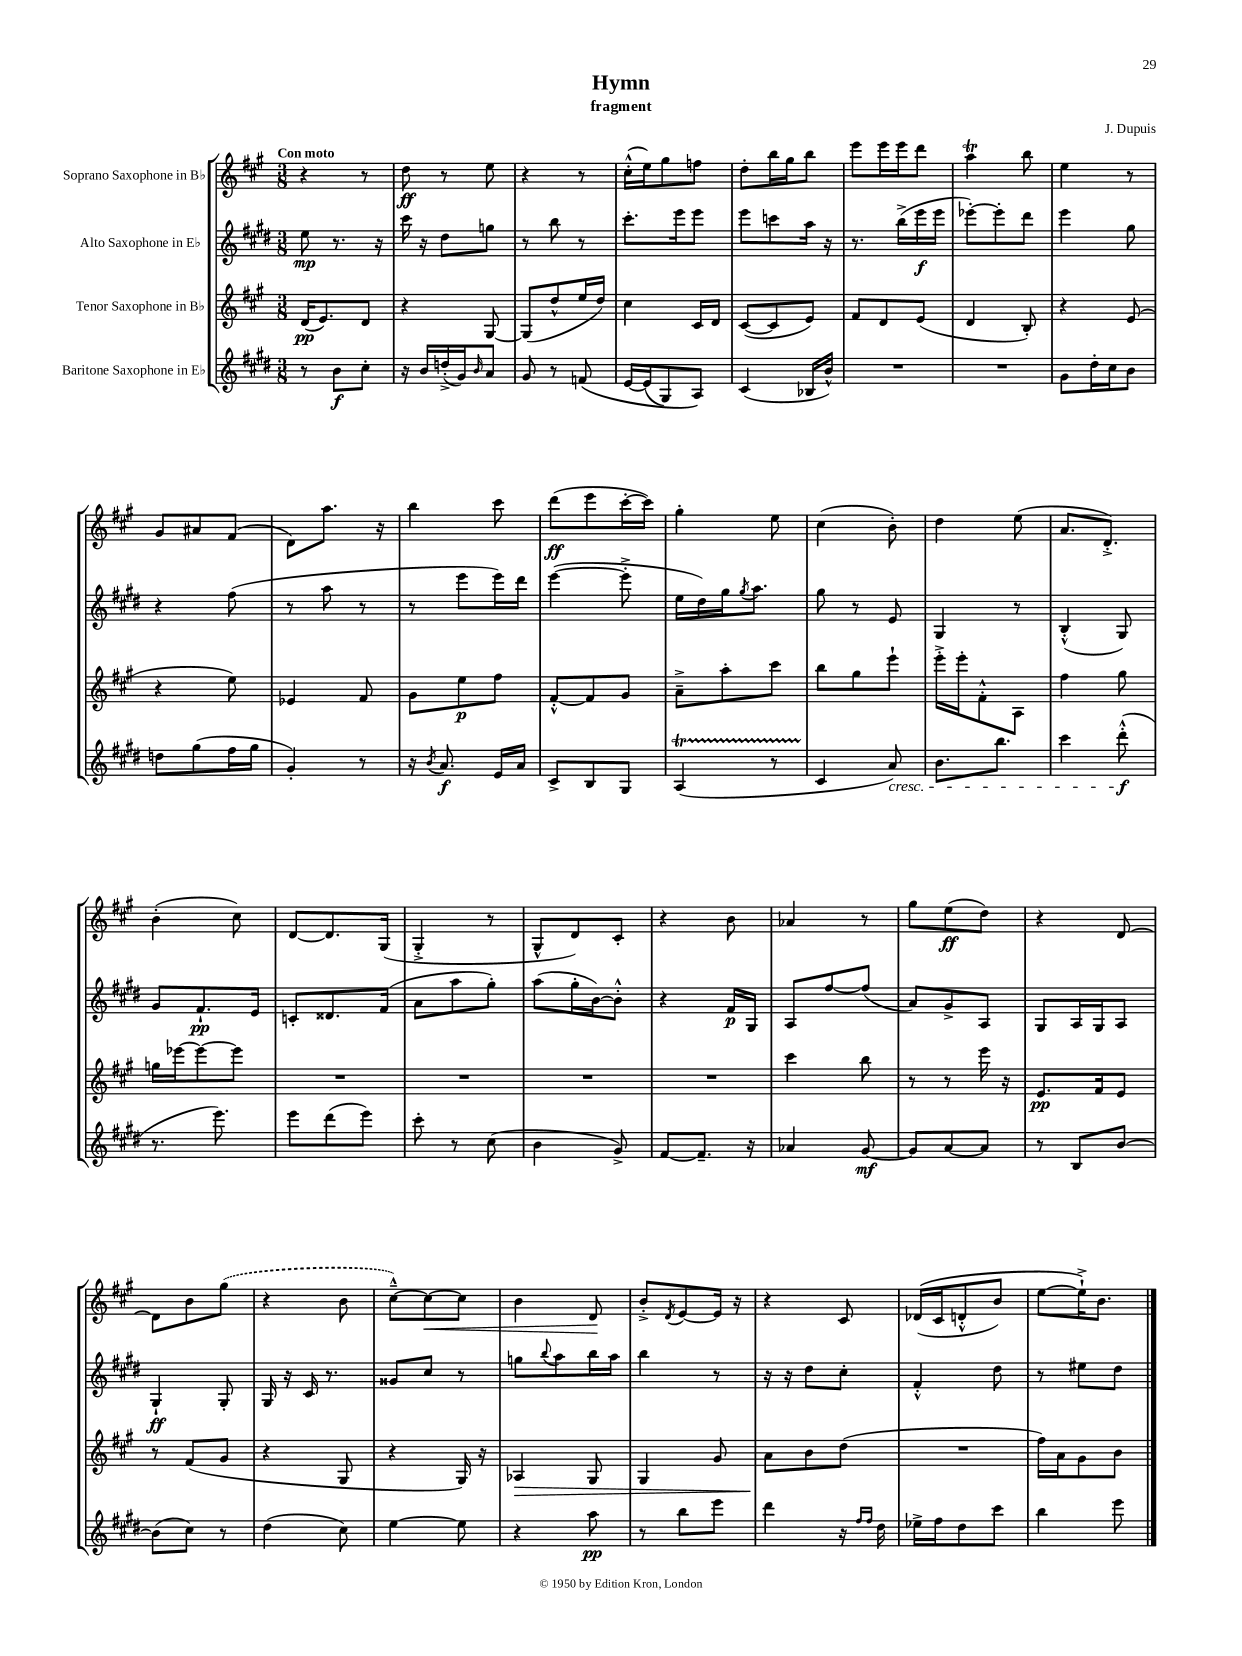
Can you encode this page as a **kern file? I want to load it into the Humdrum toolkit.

**kern	**kern	**kern	**kern
*staff4	*staff3	*staff2	*staff1
*clefG2	*clefG2	*clefG2	*clefG2
*k[f#c#g#d#]	*k[f#c#g#]	*k[f#c#g#d#]	*k[f#c#g#]
*M3/8	*M3/8	*M3/8	*M3/8
8r	(16d	8ee	4r
.	8.e)	.	.
8b	.	8.r	.
8cc#'	8d	.	8r
.	.	16r	.
=	=	=	=
16r	4r	16ccc#	8dd
16b	.	16r	.
(16dd'^	.	8dd#	8r
16g#)	.	.	.
16qqb	.	.	.
8a	[8G#	8gg	8ee
=	=	=	=
8g#	(8G#]	8r	4r
8r	8dd^^	8bb	.
&(8f	16ee	8r	8r
.	16dd)	.	.
=	=	=	=
[16e	4cc#	8.ccc#'	(16cc#'^^
(16e]	.	.	16ee)
8G#)	.	.	8gg#
.	.	16eee	.
8A&)	16c#	8eee	8ff
.	16d	.	.
=	=	=	=
(4c#	([8c#	8eee	8dd'
.	8c#]	8ccc	16bb
.	.	.	16gg#
16B-	8e)	16aa	8bb
16b^^)	.	16r	.
=	=	=	=
4.r	8f#	8.r	8eee
.	8d	.	16eee
.	.	(16bb^	16eee
.	(8e	16eee	8ddd
.	.	16eee	.
=	=	=	=
4.r	4d	[8eee-')	4aa
.	.	8eee-']	.
.	8B')	8ddd#	8bb
=	=	=	=
8g#	4r	4eee	4ee
16dd#'	.	.	.
16cc#	.	.	.
8b	(8e	8gg#	8r
=	=	=	=
8dd	4r	4r	8g#
(8gg#	.	.	8a#
16ff#	8ee)	(8ff#	(8f#
16gg#	.	.	.
=	=	=	=
4g#')	4e-	8r	8d)
.	.	8aa	8.aa
8r	8f#	8r	.
.	.	.	16r
=	=	=	=
16r	8g#	8r	4bb
8qb	.	.	.
8.a	.	.	.
.	8ee	8eee	.
16e	8ff#	16eee)	8ccc#
16a	.	16ddd#	.
=	=	=	=
8c#^	[8f#'^^	([4eee	(8ddd
8B	8f#]	.	8eee
8G#	8g#	8eee'^]	[16ccc#'
.	.	.	16ccc#])
=	=	=	=
(4A	8a~^	16ee	4gg#'
.	.	16dd#)	.
.	8aa'	16gg#	.
.	.	8qgg#	.
.	.	8.aa	.
8r	8ccc#	.	8ee
=	=	=	=
4c#	8bb	8gg#	(4cc#
.	8gg#	8r	.
8a)	8eee`	8e	8b')
=	=	=	=
8.b	16eee'^	4G#	4dd
.	16eee'	.	.
.	8f#'^^	.	.
8.bb	.	.	.
.	8A	8r	(8ee
=	=	=	=
4ccc#	4ff#	(4B'^^	8.a
.	.	.	8.d'^)
(8ddd#'^^	8gg#	8G#)	.
=	=	=	=
8.r	16gg	8g#	(4b'
.	[16eee-	.	.
.	8eee-_	8.f#`	.
8.eee)	.	.	.
.	8eee-]	.	8cc#)
.	.	16e	.
=	=	=	=
8eee	4.r	8c'	[8d
(8ddd#	.	8.d##	8.d]
8eee)	.	.	.
.	.	(16f#	(16G#
=	=	=	=
8ccc#'	4.r	8a	4G#'^
8r	.	8aa	.
(8cc#	.	8gg#')	8r
=	=	=	=
4b	4.r	(8aa	8G#^^
.	.	16gg#'	8d)
.	.	[16b)	.
8g#^)	.	8b'^^]	8c#'
=	=	=	=
[8f#	4.r	4r	4r
8.f#~]	.	.	.
.	.	16f#	8b
16r	.	16G#	.
=	=	=	=
4a-	4ccc#	8A	4a-
.	.	[8ff#	.
[8g#	8bb	(8ff#]	8r
=	=	=	=
8g#]	8r	8a)	8gg#
[8a	8r	8g#^	(8ee
8a]	16eee	8A	8dd)
.	16r	.	.
=	=	=	=
8r	8.e	8G#	4r
8B	.	16A	.
.	16f#	16G#	.
[8b	8e	8A	[8d
=	=	=	=
(8b]	8r	4G#`	8d]
8cc#)	(8f#	.	8b
8r	8g#	8G#'	(8gg#
=	=	=	=
(4dd#	4r	16G#	4r
.	.	16r	.
.	.	16c#	.
.	.	8.r	.
8cc#)	8G#	.	8b
=	=	=	=
[4ee	4r	8g##	[8cc#~^^)
.	.	8cc#	8cc#_
8ee]	16G#)	8r	8cc#]
.	16r	.	.
=	=	=	=
4r	4A-	8gg	4b
.	.	8qqbb	.
.	.	8aa	.
8aa	8G#	16bb	8d
.	.	16aa	.
=	=	=	=
8r	4G#	4bb	8b'^
.	.	.	8qd
8bb	.	.	[8e
8eee	8g#	8r	16e]
.	.	.	16r
=	=	=	=
4ddd#	8a	16r	4r
.	.	16r	.
.	8b	8dd#	.
16r	(8dd	8cc#'	8c#
16qqff#	.	.	.
16qqff#	.	.	.
16dd#	.	.	.
=	=	=	=
16ee-^	4.r	4f#'^^	&((16d-
16ff#	.	.	16c#
8dd#	.	.	8d'^^
8ccc#	.	8dd#	8b)
=	=	=	=
4bb	16ff#)	8r	[8ee
.	16a	.	.
.	8g#	8ee#	16ee`^]&)
.	.	.	8.b
8eee	8b	8dd#	.
==	==	==	==
*-	*-	*-	*-
